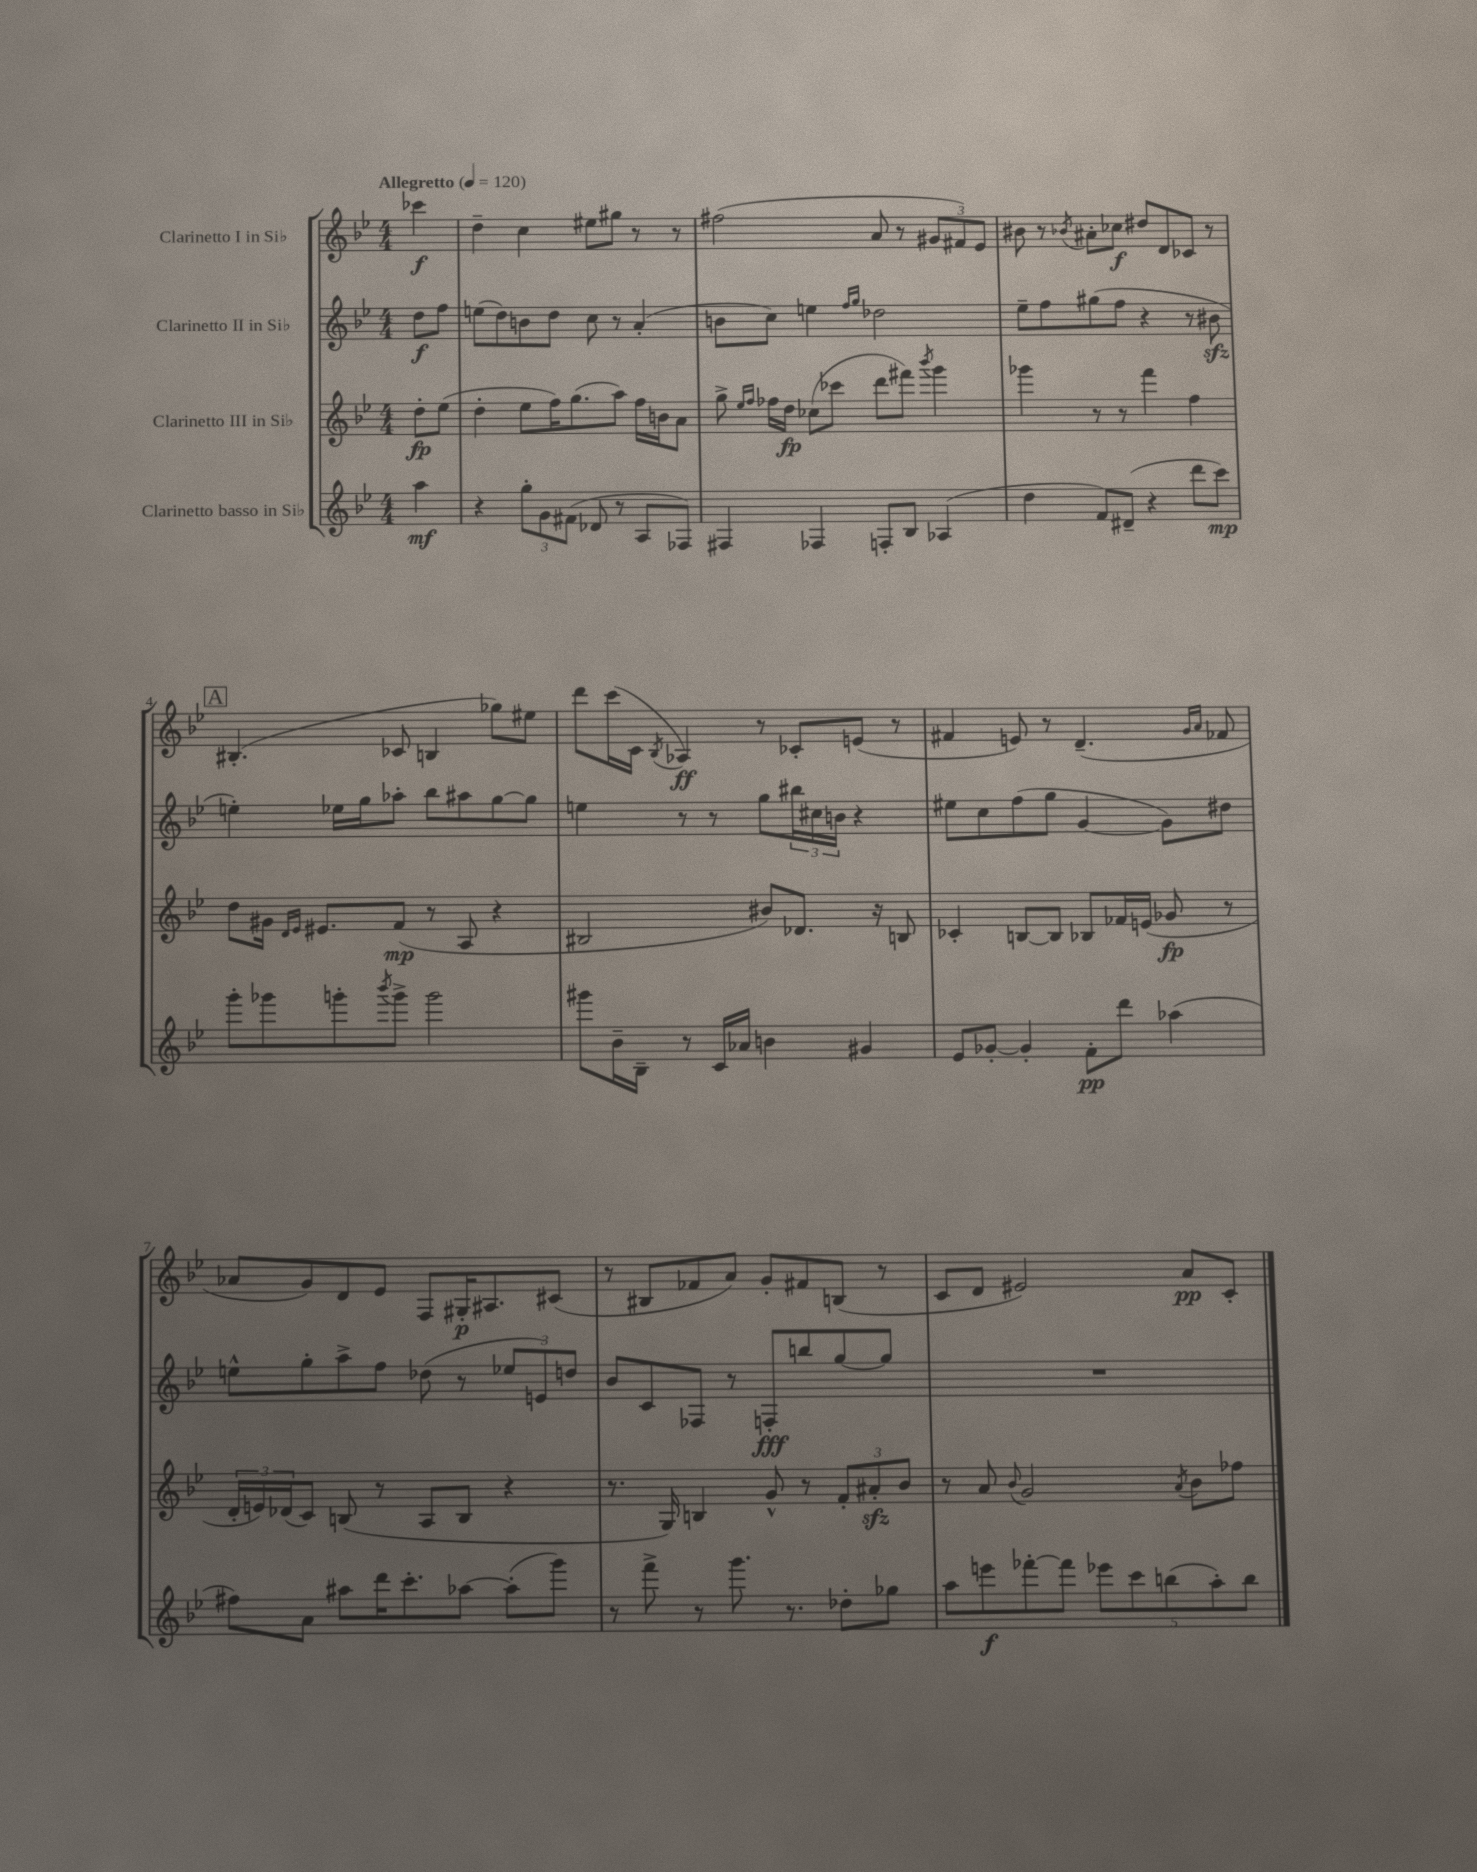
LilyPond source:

<<
\new StaffGroup <<
\new Staff = "s0" \with { instrumentName = "Clarinetto I in Sib" } {
    \clef treble \key bes \major \numericTimeSignature \time 4/4 \partial 4 \tempo "Allegretto" 4 = 120
    ces'''4\f |
    d''4-- c''4 eis''8 gis''8 r8 r8 |
    fis''2( a'8 r8 \tuplet 3/2 { gis'8 fis'8) ees'8 } |
    bis'8 r8 \acciaccatura { bes'8 } ais'8-. ces''8\f dis''8 d'8 ces'8 r8 |
    \mark \markup { \box "A" } bis4.-.( ces'8 b4 ges''8) eis''8 |
    d'''8 c'''16( c'16 \acciaccatura { bes8 } aes4\ff) r8 ces'8-. e'8( r8 |
    fis'4 e'8) r8 d'4.--( \grace { g'16 a'16 } fes'8 |
    aes'8 g'8) d'8 ees'8 f8 gis16-.\p ais8. cis'8( |
    r8 bis8 fes'8 a'8) g'8-. fis'8 b8( r8 |
    c'8 d'8 eis'2) a'8\pp c'8-. \bar "|." |
}
\new Staff = "s1" \with { instrumentName = "Clarinetto II in Sib" } {
    \clef treble \key bes \major \numericTimeSignature \time 4/4 \partial 4
    d''8\f f''8 |
    e''8( d''8) b'8 d''8 c''8 r8 a'4-.( |
    b'8 c''8) e''4 \grace { f''16 g''16 } des''2 |
    ees''8-- f''8 gis''8( f''8 r4 r8 bis'8\sfz |
    \mark \markup { \box "A" } e''4-.) ees''16 g''16 aes''8-. bes''8 ais''8 g''8~ g''8 |
    e''4 r8 r8 g''8 \tuplet 3/2 { bis''16 cis''16 b'16 } r4 |
    eis''8 c''8 f''8( g''8 g'4~ g'8) dis''8 |
    e''8-^ g''8-. a''8-> f''8 des''8( r8 \tuplet 3/2 { ees''8 e'8) d''8 } |
    bes'8 c'8 fes8 r8 f8-.\fff b''8 g''8~ g''8 |
    R1 \bar "|." |
}
\new Staff = "s2" \with { instrumentName = "Clarinetto III in Sib" } {
    \clef treble \key bes \major \numericTimeSignature \time 4/4 \partial 4
    d''8-.\fp ees''8( |
    d''4-. ees''8 f''16) g''8.( a''8) f''16 b'16 a'8 |
    g''8-> \grace { ees''16 f''16 } fes''16 d''16\fp ces''8( ces'''8 d'''8 fis'''8) \acciaccatura { bes'''8 } g'''4 |
    ges'''4 r8 r8 f'''4 f''4 |
    \mark \markup { \box "A" } d''8 gis'16 \grace { d'16 ees'16 } eis'8. f'8\mp( r8 a8 r4 |
    bis2 bis'8) des'8. r16 b8 |
    ces'4-. b8~ b8 bes8 fes'16 e'16( ges'8\fp r8 |
    \tuplet 3/2 { d'16-. e'16) des'16( } c'8) b8( r8 a8 b8 r4 |
    r8. g16) b4 g'8-^ r8 \tuplet 3/2 { f'8-. ais'8-.\sfz bes'8 } |
    r8 a'8 \appoggiatura { bes'8 } g'2 \acciaccatura { a'8 } bes'8 fes''8 \bar "|." |
}
\new Staff = "s3" \with { instrumentName = "Clarinetto basso in Sib" } {
    \clef treble \key bes \major \numericTimeSignature \time 4/4 \partial 4
    a''4\mf |
    r4 \tuplet 3/2 { g''8-. g'8 fis'8( } des'8 r8 a8 fes8) |
    fis4 fes4 f8-. bes8 aes4( |
    d''4 f'8) dis'8--( r4 d'''8 c'''8\mp) |
    \mark \markup { \box "A" } g'''8-. ges'''8 g'''8-. \acciaccatura { bes'''8 } g'''8-> g'''2 |
    gis'''8 bes'16-- bes16-- r8 c'16 aes'16 b'4 gis'4 |
    ees'8 ges'8~-. ges'4-. f'8-.\pp d'''8 aes''4( |
    fis''8) a'8 ais''8 d'''16 c'''8.-. aes''8~ aes''8-.( g'''8) |
    r8 f'''8-> r8 g'''8. r8. des''8-. ges''8 |
    a''8 e'''8\f fes'''8~-. fes'''8 \tuplet 5/4 { ees'''8 c'''8 b''8( a''8-.) b''8 } \bar "|." |
}
>>
>>
